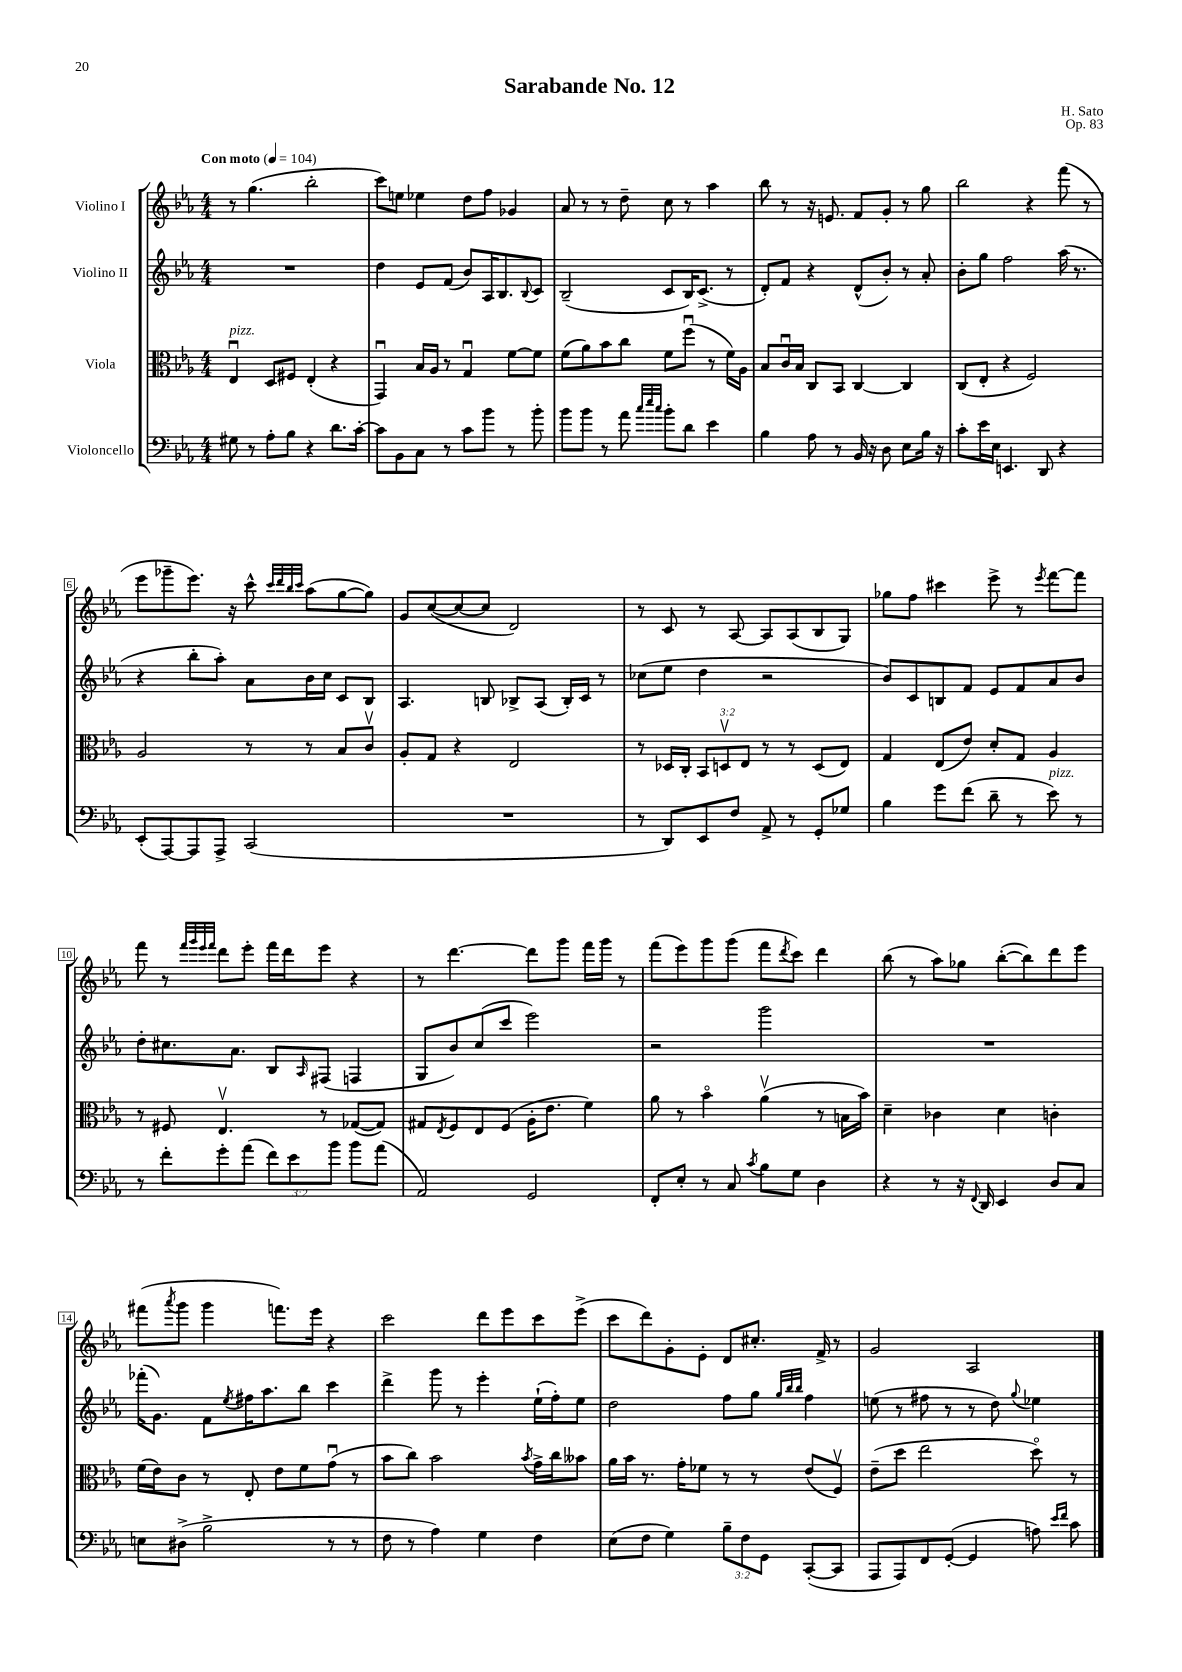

**kern	**kern	**kern	**kern
*staff4	*staff3	*staff2	*staff1
*clefF4	*clefC3	*clefG2	*clefG2
*k[b-e-a-]	*k[b-e-a-]	*k[b-e-a-]	*k[b-e-a-]
*M4/4	*M4/4	*M4/4	*M4/4
*MM104	*MM104	*MM104	*MM104
8G#	4E-u	1r	8r
8r	.	.	(4.gg
8A-'	8D	.	.
8B-	8F#	.	.
4r	(4E-'	.	2bb-'
8.d	4r	.	.
[16c'	.	.	.
=	=	=	=
8c]	4GGu)	4dd	8ccc)
8BB-	.	.	8ee
8C	16B-	8e-	4ee-
.	16A-	.	.
8r	8r	(8f	.
8c	4Gu	8b-)	8dd
8b-	.	16A-	8ff
.	.	8.B-	.
8r	[8f	.	4g-
.	.	8qqB-	.
8b-'	8f]	8c	.
=	=	=	=
8b-	(8f	(2B-~	8a-
8b-	8a-)	.	8r
8r	8b-	.	8r
8a-	8cc	.	8dd~
32qqcc	.	.	.
32qqee-	.	.	.
32qqcc	.	.	.
8b-'	8f	8c	8cc
8d	(8ffu	16B-)	8r
.	.	(8.c^	.
4e-	8r	.	4aa-
.	16f)	8r	.
.	16A-	.	.
=	=	=	=
4B-	8B-	8d')	8bb-
.	16cu	8f	8r
.	16B-	.	.
8A-	8C	4r	16r
.	.	.	8.e
8r	8BB-	.	.
16BB-	[4C	(8d^^	8f
16r	.	.	.
8D	.	8b-')	8g'
8E-	4C]	8r	8r
16B-	.	8a-'	8gg
16r	.	.	.
=	=	=	=
8c'	(8C	8b-'	2bb-
16e-	8E-'	8gg	.
16E-	.	.	.
4.EE	4r	2ff	.
.	2F)	.	4r
8DD	.	.	.
4r	.	(16aa-	(8fff
.	.	8.r	.
.	.	.	8r
=	=	=	=
(8EE-'	2A-	4r	8eee-
[8AAA-)	.	.	8ggg-~
8AAA-]	.	8bb-'	8.eee-)
8AAA-^	.	8aa-')	.
.	.	.	16r
(2CC	8r	8a-	8ccc^^
.	.	.	32qqccc
.	.	.	32qqddd
.	.	.	32qqbb-
.	.	.	32qqccc
.	8r	16b-	(8aa-
.	.	16cc	.
.	8B-	8c	[8gg
.	8cv	8B-	8gg])
=	=	=	=
1r	8A-'	4.A-	8g
.	8G	.	([8cc
.	4r	.	8cc_
.	.	8B	8cc]
.	2E-	8B-^	2d)
.	.	(8A-	.
.	.	16B-')	.
.	.	16c	.
.	.	8r	.
=	=	=	=
8r	8r	(8cc-	8r
8DD)	16D-	8ee-	8c
.	16C'	.	.
8EE-	12BB-	4dd	8r
.	12Dv	.	.
8F	.	.	[8A-
.	12E-	.	.
8AA-^	8r	2r	8A-]
8r	8r	.	(8A-
8GG'	(8D	.	8B-
8G-	8E-)	.	8G)
=	=	=	=
4B-	4G	8b-)	8gg-
.	.	8c	8ff
8g	(8E-	8B	4ccc#
(8f	8e-)	8f	.
8d~	8d'	8e-	8eee-^
8r	8G	8f	8r
.	.	.	8qeee-
8e-)	4A-	8a-	[8fff
8r	.	8b-	8fff]
=	=	=	=
8r	8r	8dd'	8fff
8f'	8F#	8.cc#	8r
.	.	.	32qqfff
.	.	.	32qqggg
.	.	.	32qqeee-
.	.	.	32qqfff
8g'	4.E-v	.	8ddd
.	.	8.a-	.
(8a-	.	.	8eee-'
12f)	.	8B-	16fff
.	.	.	16ddd
12e-	.	.	.
.	.	16qqA-	.
.	8r	(8F#	8eee-
12b-	.	.	.
8b-	([8G-	4F	4r
(8a-	8G-])	.	.
=	=	=	=
2AA-)	8G#	8G	8r
.	8qE-	.	.
.	8F	8b-)	[4.ddd
.	8E-	(8cc	.
.	(8F	8ccc	.
2GG	16A-'	2eee-)	8ddd]
.	8.e-	.	.
.	.	.	8ggg
.	4f)	.	16fff
.	.	.	16ggg
.	.	.	8r
=	=	=	=
8FF'	8a-	2r	(8fff
8E-'	8r	.	8eee-)
8r	4b-o	.	8ggg
8C	.	.	(8ggg
8qc	.	.	.
8B-	(4a-v	2ggg	8fff
.	.	.	8qddd
8G	.	.	8ccc)
4D	8r	.	4ddd
.	16B	.	.
.	16b-)	.	.
=	=	=	=
4r	4d~	1r	(8bb-
.	.	.	8r
8r	4c-	.	8aa-)
16r	.	.	8gg-
8qqFF	.	.	.
16DD	.	.	.
4EE-	4d	.	([8bb-'
.	.	.	8bb-])
8D	4c'	.	8ddd
8C	.	.	8eee-
=	=	=	=
8E	(16f	(16fff-'	(8fff#
.	16e-)	8.g)	.
.	.	.	8qaaa-
(8D#^	8c	.	8ggg
2B-^	8r	8f	4ggg
.	.	8qee-	.
.	8E-'	16ff#	.
.	.	8.aa-	.
.	8e-	.	8.fff)
.	8f	8bb-	.
.	.	.	16eee-
8r	(8gu	4ccc	4r
8r	8r	.	.
=	=	=	=
8F	8b-	4ddd^	2ccc
8r	8cc)	.	.
4A-)	2b-	8ggg	.
.	.	8r	.
4G	.	4eee-'	8ddd
.	.	.	8eee-
.	8qb-	.	.
4F	16g^	(16ee-`	8ccc
.	16cc	16ff')	.
.	8b--	8ee-	(8eee-^
=	=	=	=
(8E-	16a-	2dd	8ccc
.	16b-	.	.
8F	8.r	.	8ddd)
4G)	.	.	8g'
.	16g'	.	.
.	8f-	.	8e-'
12B-~	8r	8ff	8d
12F	.	.	.
.	8r	8gg	8.cc#'
12GG	.	.	.
.	.	32qqgg	.
.	.	32qqbb-	.
.	.	32qqbb-	.
([8CC'	(8e-	4ff	.
.	.	.	16f^
8CC]	8Fv)	.	8r
=	=	=	=
8AAA-	(8e-~	(8ee	2g
8AAA-)	8dd	8r	.
8FF	2ee-	8ff#	.
([8GG'	.	8r	.
4GG]	.	8r	2A-
.	.	8dd)	.
.	.	8qqgg	.
8A)	8ddo)	4ee-	.
16qqe-	.	.	.
16qqf	.	.	.
8c	8r	.	.
==	==	==	==
*-	*-	*-	*-
